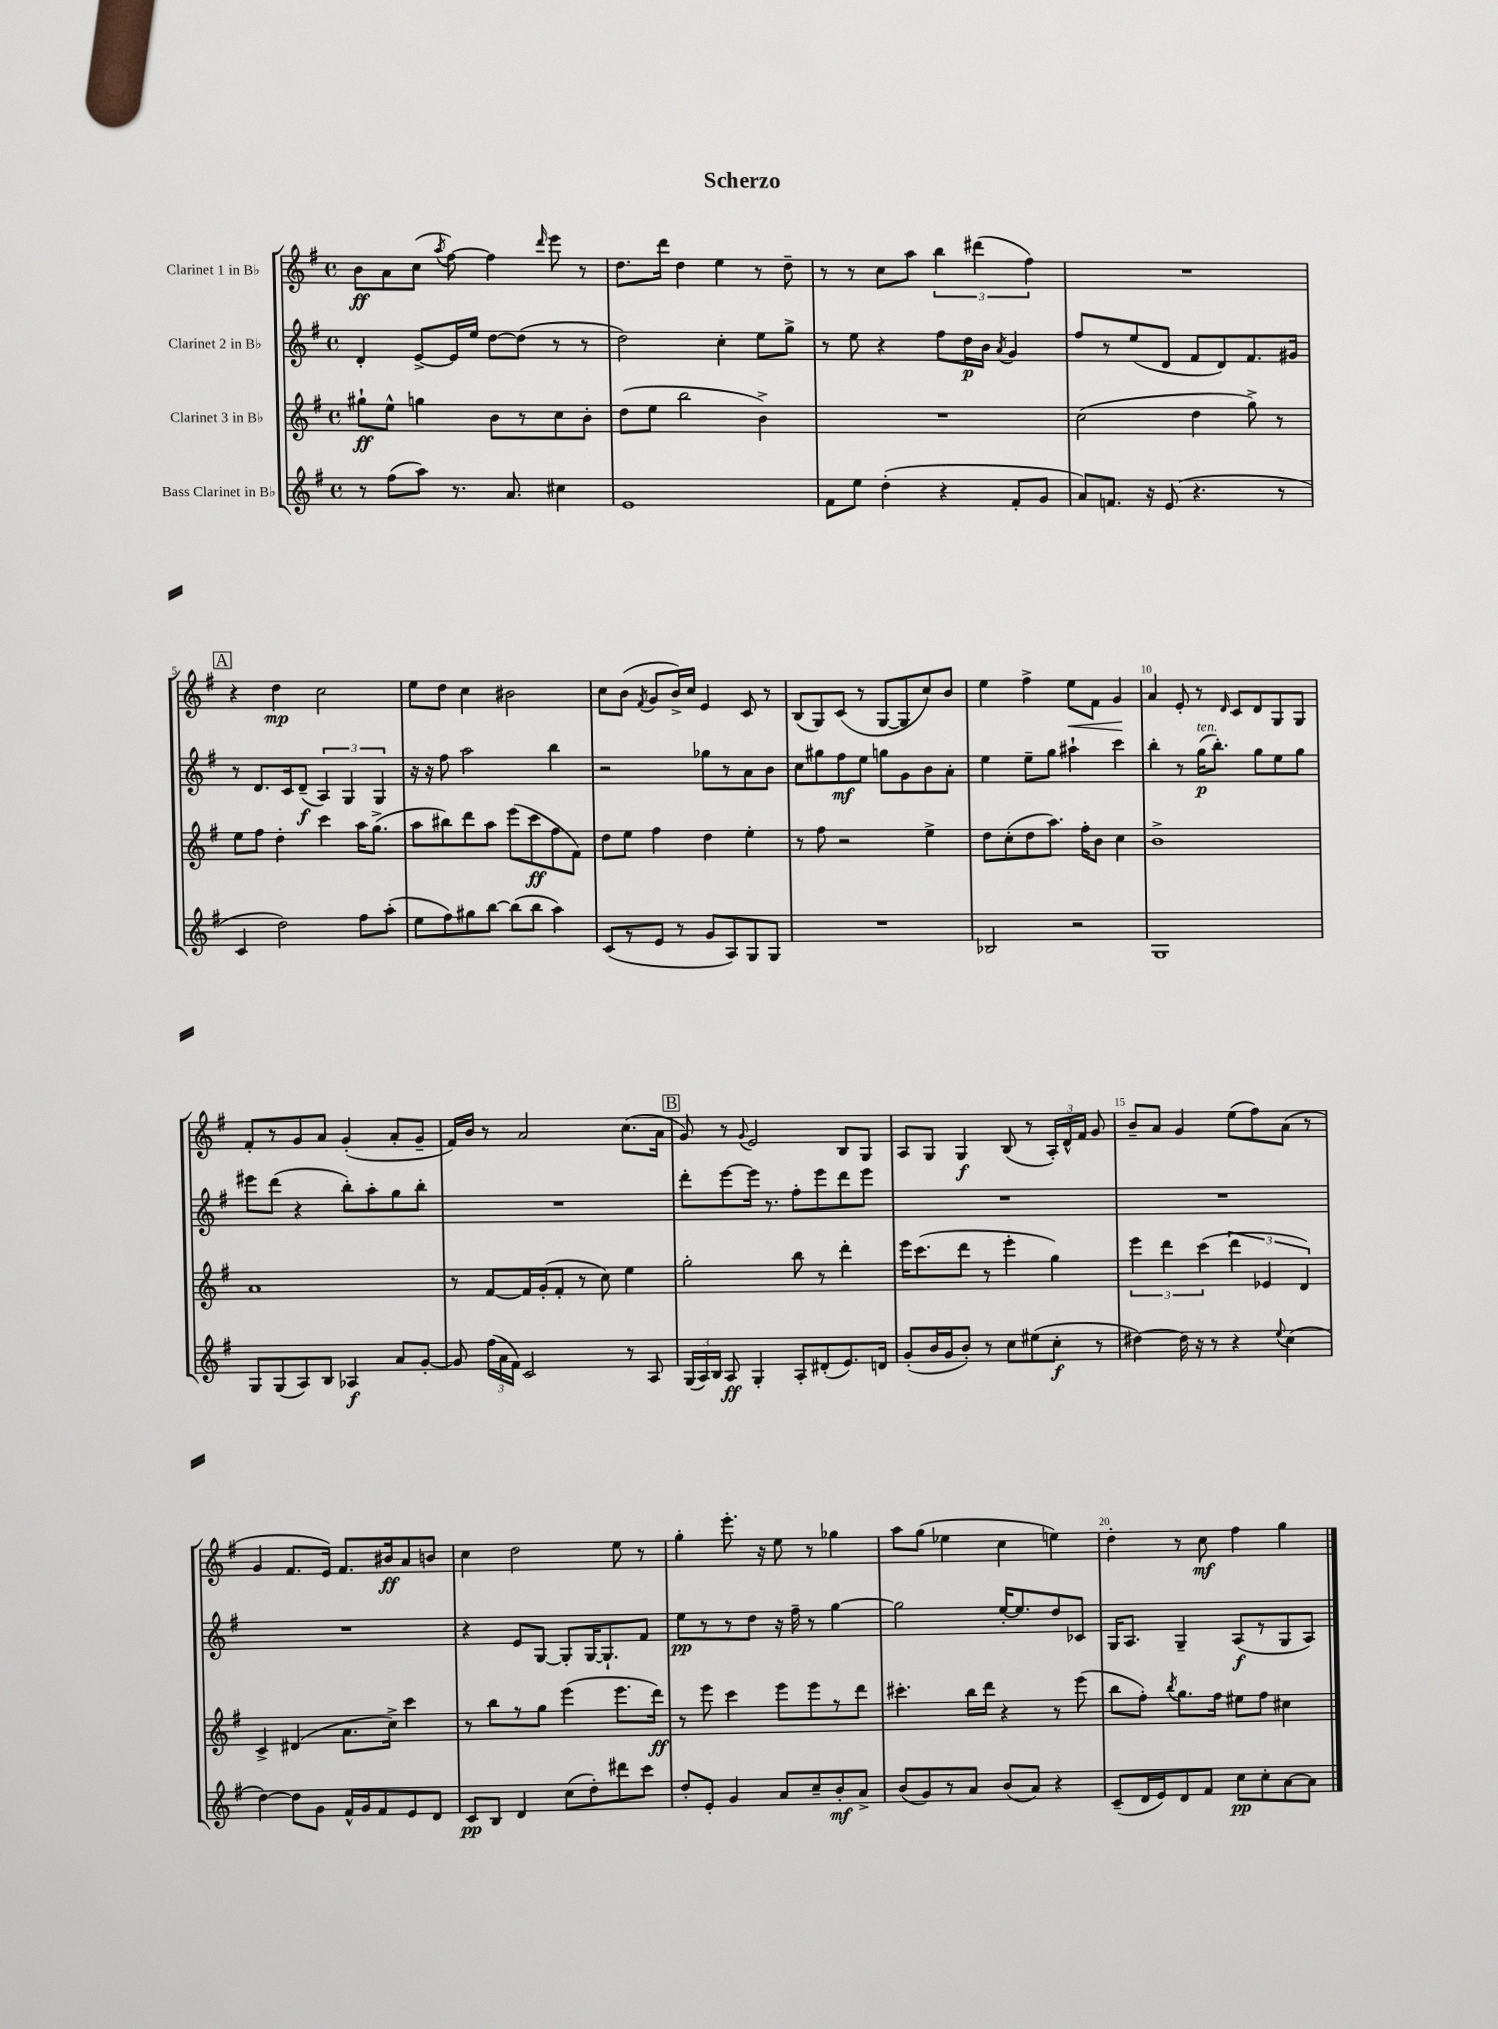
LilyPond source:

\header { title = "Scherzo" }
<<
\new StaffGroup <<
\new Staff = "s0" \with { instrumentName = "Clarinet 1 in Bb" } {
    \clef treble \key g \major \defaultTimeSignature \time 4/4
    \autoBeamOff b'8[\ff a'8 c''8]( \acciaccatura { a''8 } fis''8~) fis''4 \grace { d'''16 } e'''8 r8 |
    d''8.[ d'''16] d''4 e''4 r8 d''8-- |
    r8 r8 c''8[ a''8] \tuplet 3/2 { b''4 dis'''4( fis''4) } |
    R1 |
    \mark \markup { \box "A" } r4 d''4\mp c''2 |
    e''8[ d''8] c''4 bis'2 |
    c''8[ b'8]( \acciaccatura { fis'8 } g'8[ b'16->) c''16] e'4 c'8 r8 |
    b8[( g8) c'8]( r8 g8[~ g8 c''8) b'8] |
    e''4 fis''4-> e''8[\< fis'8] g'4\! |
    a'4 e'8-. r8 \grace { d'16 } c'8[ d'8 g8 g8] |
    fis'8[-. r8 g'8 a'8] g'4-.( a'8[-. g'8]-- |
    fis'16[) b'16] r8 a'2 c''8.[( a'16] |
    \mark \markup { \box "B" } g'8) r8 \appoggiatura { g'8 } e'2 b8[ g8] |
    a8[ g8] g4\f b8( r8 \tuplet 3/2 { a16[-.) d'16-^ fis'16] } g'8 |
    b'8[-- a'8] g'4 e''8[( fis''8) a'8]( r8 |
    g'4 fis'8.[ e'16]) fis'8.[ bis'16\ff a'8 b'8] |
    c''4 d''2 e''8 r8 |
    g''4-. e'''8.-. r16 e''8 r8 ges''4 |
    a''8[ g''8]( ees''4 c''4 e''4) |
    d''4-. r8 c''8\mf fis''4 g''4 \bar "|." |
}
\new Staff = "s1" \with { instrumentName = "Clarinet 2 in Bb" } {
    \clef treble \key g \major \defaultTimeSignature \time 4/4
    \autoBeamOff d'4-. e'8[~-> e'16 e''16] d''8[~ d''8]( r8 r8 |
    d''2) c''4-. e''8[ g''8]-> |
    r8 e''8 r4 fis''8[ d''16\p b'16] \acciaccatura { a'8 } g'4 |
    fis''8[ r8 e''8( d'8] fis'8[ d'8) fis'8. gis'16] |
    \mark \markup { \box "A" } r8 d'8.[ c'16 d'8]--\f( \tuplet 3/2 { a4) g4 g4 } |
    r16 r16 fis''8 a''2 b''4 |
    r2 ges''8[ r8 a'8 b'8] |
    c''8[ gis''8 fis''8\mf e''8] g''8[ g'8 b'8 a'8]-. |
    e''4 e''8[-- g''8] ais''4-! c'''4 |
    b''4-. r8 g''16[\p^\markup { \italic "ten." }( b''8.]-.) g''8[ e''8 g''8] |
    eis'''8[ d'''8]( r4 b''8[-.) a''8-. g''8 b''8]-. |
    R1 |
    \mark \markup { \box "B" } d'''8[-. e'''8~ e'''16] r8. fis''8[-. e'''8 d'''8 e'''8] |
    R1 |
    R1 |
    R1 |
    r4 e'8[ g8]~ g8[-. g16~ g8.-! fis'8] |
    e''8[\pp r8 r8 d''8] r16 fis''16-- r8 g''4~ |
    g''2 e''16[~-. e''8. d''8 ces'8] |
    g16[ a8.] g4-- a8[\f( r8 g8 a8]) \bar "|." |
}
\new Staff = "s2" \with { instrumentName = "Clarinet 3 in Bb" } {
    \clef treble \key g \major \defaultTimeSignature \time 4/4
    \autoBeamOff gis''8[-!\ff e''8]-^ g''4 b'8[ r8 c''8 b'8]-. |
    d''8[( e''8] b''2 b'4->) |
    R1 |
    c''2( d''4 g''8->) r8 |
    \mark \markup { \box "A" } e''8[ fis''8] d''4-. c'''4 a''16[ g''8.]->( |
    a''8[ bis''8) d'''8 a''8] e'''8[( c'''8\ff fis''8 fis'8]) |
    d''8[ e''8] fis''4 d''4 e''4-. |
    r8 fis''8 r2 e''4-> |
    d''8[ c''8-.( d''8 a''8.]) fis''16[-. b'8] c''4 |
    b'1-> |
    a'1 |
    r8 fis'8[~ fis'16 g'16-.( fis'8]-. r8 c''8) e''4 |
    \mark \markup { \box "B" } g''2-. b''8 r8 d'''4-. |
    e'''16[ c'''8.( d'''8] r8 e'''4-. g''4) |
    \tuplet 3/2 { e'''4 d'''4 c'''4( } \tuplet 3/2 { d'''4 ees'4 d'4) } |
    c'4-> dis'4( a'8.[ c''16]->) c'''4 |
    r8 b''8[ r8 g''8] e'''4( e'''8.[ d'''16]\ff) |
    r8 e'''8 c'''4 e'''8[ e'''8 r8 d'''8] |
    cis'''4.-. b''16[ d'''16] r4 r8 e'''8( |
    b''8[ fis''8]-.) \acciaccatura { b''8 } g''8.[ fis''16] eis''8[ fis''8] cis''4 \bar "|." |
}
\new Staff = "s3" \with { instrumentName = "Bass Clarinet in Bb" } {
    \clef treble \key g \major \defaultTimeSignature \time 4/4
    \autoBeamOff r8 fis''8[( a''8]) r8. a'8. cis''4 |
    e'1 |
    fis'8[ e''8] d''4-.( r4 fis'8[-. g'8] |
    a'8[) f'8.] r16 e'8( r4. r8 |
    \mark \markup { \box "A" } c'4 d''2) fis''8[ a''8]-.( |
    e''8[ fis''8) gis''8 b''8]~ b''8[( b''8] a''4) |
    c'8[( r8 e'8] r8 g'8[ a8) g8 g8] |
    R1 |
    bes2 r2 |
    g1 |
    g8[ g8( a8) b8] aes4\f a'8[ g'8]~-. |
    g'8 \tuplet 3/2 { fis''16[( a'16 fis'16]) } c'2 r8 a8 |
    \mark \markup { \box "B" } \tuplet 3/2 { g16[( a16) b16] } a8\ff g4-. a8[-. dis'8-.( e'8.) d'16] |
    g'8[-.( b'16 g'16 b'8]-.) r8 c''8[ eis''8( c''8]-.\f r8 |
    dis''4~) dis''16 r16 r8 r4 \appoggiatura { e''8 } c''4( |
    d''4~) d''8[ g'8] fis'16[-^ g'16 fis'8 e'8 d'8] |
    c'8[\pp b8] d'4 c''8[( d''8-.) dis'''8 c'''8] |
    d''8[-. e'8]-. g'4 a'8[ c''8-- b'8-.\mf a'8]-> |
    b'8[( g'8) r8 a'8] b'8[( a'8]) r4 |
    c'8[--( d'16 e'16) d'8 fis'8] c''8[\pp c''8-. a'8~ a'8] \bar "|." |
}
>>
>>
\layout { \context { \Score \override BarNumber.break-visibility = ##(#f #t #t) barNumberVisibility = #(every-nth-bar-number-visible 5) } }
